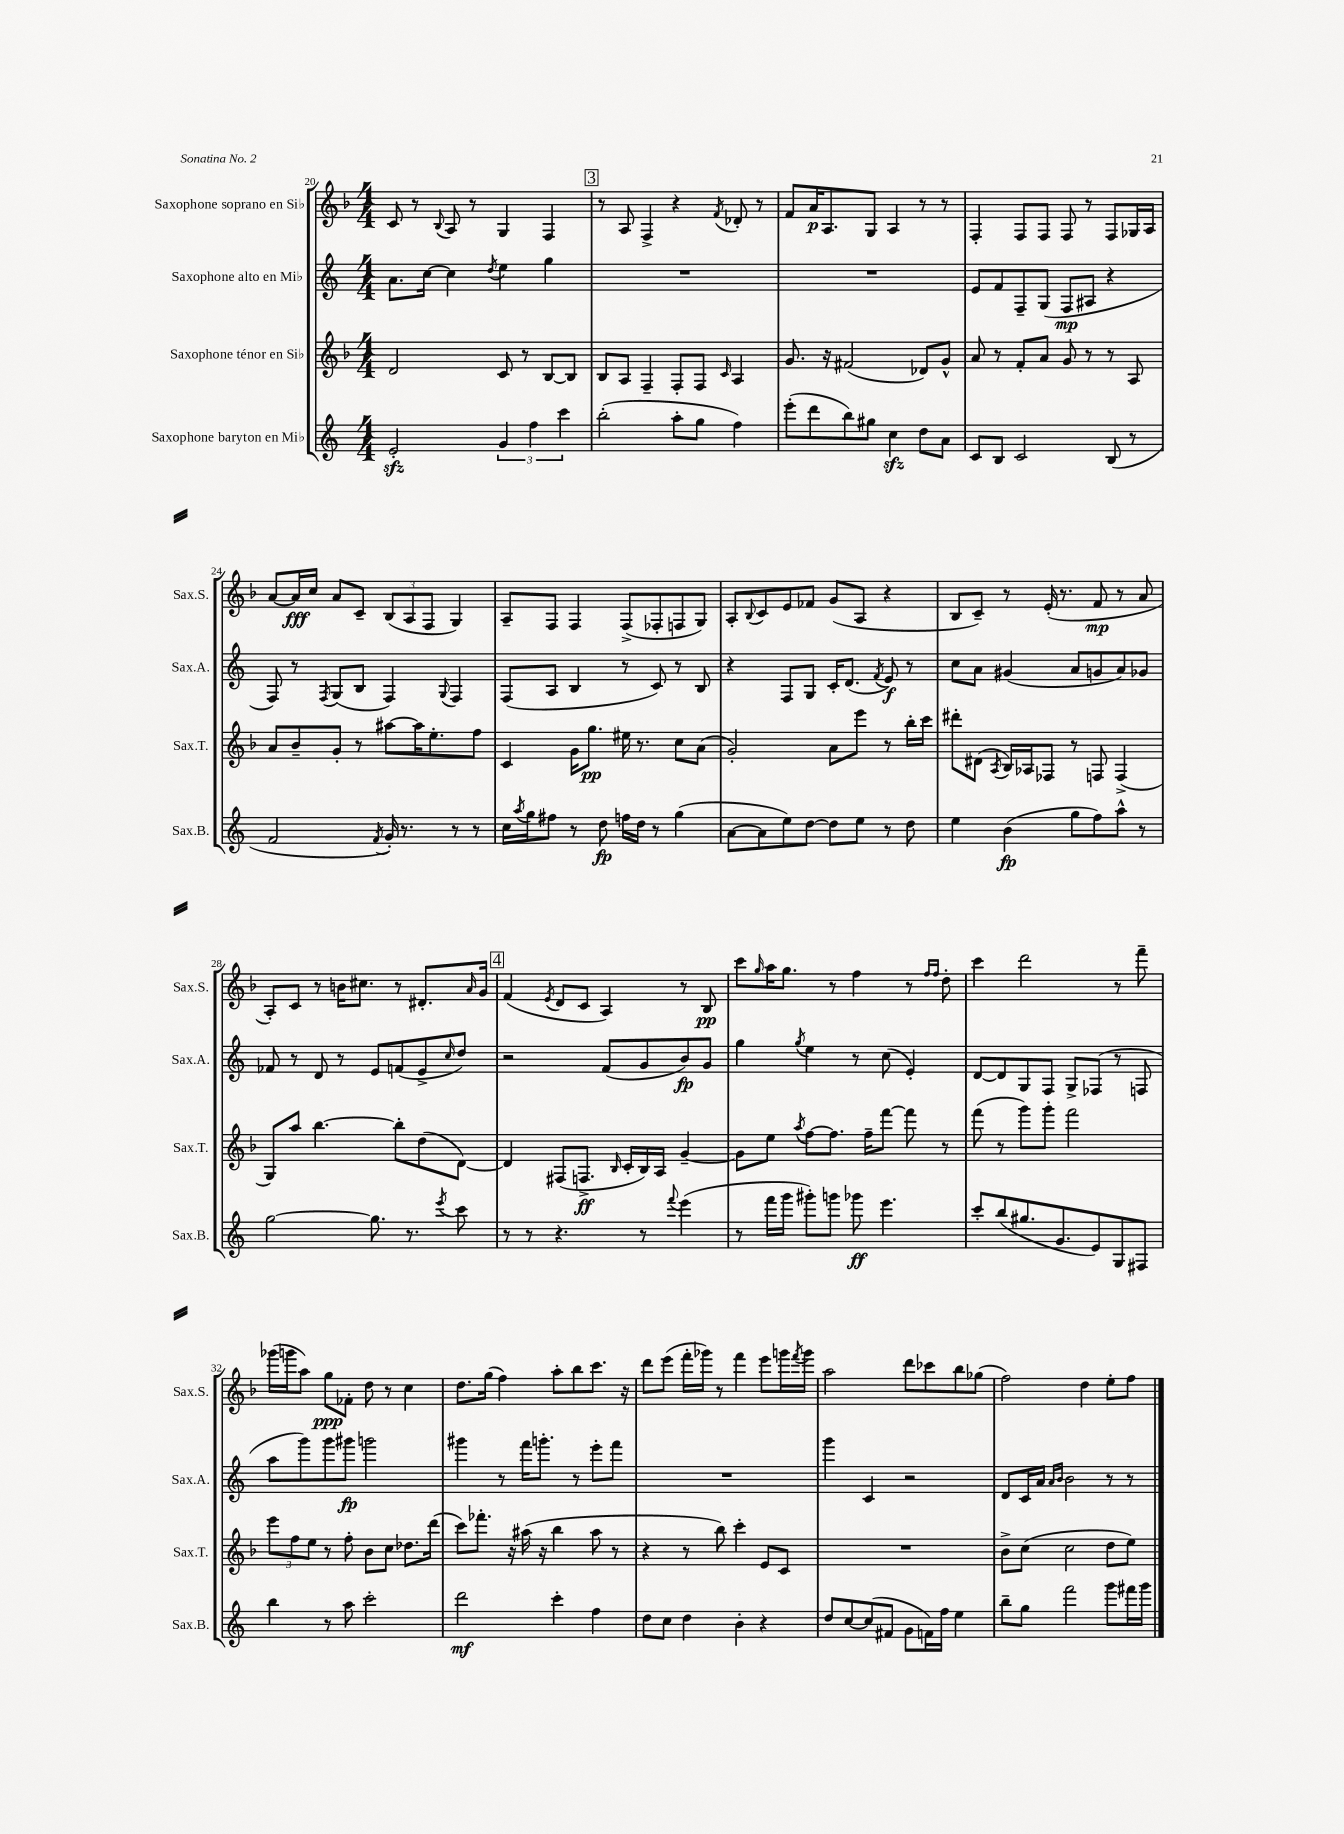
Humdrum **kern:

**kern	**dynam	**kern	**dynam	**kern	**dynam	**kern	**dynam
*part4	*part4	*part3	*part3	*part2	*part2	*part1	*part1
*staff4	*staff4	*staff3	*staff3	*staff2	*staff2	*staff1	*staff1
*I"Saxophone baryton en Mi♭	*	*I"Saxophone ténor en Si♭	*	*I"Saxophone alto en Mi♭	*	*I"Saxophone soprano en Si♭	*
*I'Sax.B.	*	*I'Sax.T.	*	*I'Sax.A.	*	*I'Sax.S.	*
*clefG2	*	*clefG2	*	*clefG2	*	*clefG2	*
*k[]	*	*k[b-]	*	*k[]	*	*k[b-]	*
*M4/4	*	*M4/4	*	*M4/4	*	*M4/4	*
=20	=20	=20	=20	=20	=20	=20	=20
2ezz'/	.	2d/	.	8.a\L	.	8c/	.
.	.	.	.	.	.	8r	.
.	.	.	.	[16cc\Jk	.	.	.
.	.	.	.	.	.	8qqB-/	.
.	.	.	.	4cc\]	.	8A/	.
.	.	.	.	.	.	8r	.
.	.	.	.	8qdd/	.	.	.
6g/	.	8c/	.	4ee\	.	4G/	.
.	.	8r	.	.	.	.	.
6ff\	.	.	.	.	.	.	.
.	.	[8B-/L	.	4gg\	.	4F/	.
6ccc\	.	.	.	.	.	.	.
.	.	8B-/J]	.	.	.	.	.
!!LO:REH:place=s1:t=3
=21	=21	=21	=21	=21	=21	=21	=21
(2bb'\	.	8B-/L	.	1r	.	8r	.
.	.	8A/J	.	.	.	8A/	.
.	.	4F~/	.	.	.	4F^/	.
8aa'\L	.	8F'/L	.	.	.	4r	.
8gg\J	.	8F/J	.	.	.	.	.
.	.	16qqc/	.	.	.	8qf/	.
4ff\)	.	4A/	.	.	.	8d-X'/	.
.	.	.	.	.	.	8r	.
=22	=22	=22	=22	=22	=22	=22	=22
(8eee'\L	.	8.g/	.	1r	.	8f/L	.
8ddd\	.	.	.	.	.	16a/K	p
.	.	16r	.	.	.	8.A/	.
8bb\)	.	(2f#X/	.	.	.	.	.
8gg#X\J	.	.	.	.	.	8G/J	.
4cczz\	.	.	.	.	.	4A/	.
8dd\L	.	8d-X/L)	.	.	.	8r	.
8a\J	.	8g^^/J	.	.	.	8r	.
=23	=23	=23	=23	=23	=23	=23	=23
8c/L	.	8a/	.	8e/L	.	4F'/	.
8B/J	.	8r	.	8f/	.	.	.
2c/	.	8f'/L	.	8F~/	.	8F/L	.
.	.	8a/J	.	(8G/J	.	8F/J	.
.	.	8g/	.	8F/L	mp	8F/	.
.	.	8r	.	8A#X/J	.	8r	.
(8B/	.	8r	.	4r	.	8F/L	.
8r	.	8A/	.	.	.	16G-X/L	.
.	.	.	.	.	.	16A/JJ	.
!!LO:LB:g=z
=24	=24	=24	=24	=24	=24	=24	=24
2f/	.	8a/L	.	8F/)	.	[8a/L	.
.	.	8b-~/	.	8r	.	16a/L]	fff
.	.	.	.	.	.	16cc/JJ	.
.	.	.	.	8qF/	.	.	.
.	.	8g'/J	.	(8G/L	.	8a/L	.
.	.	8r	.	8B/J	.	8c~/J	.
8qf/	.	.	.	.	.	.	.
16g'/)	.	[8aa#X\L	.	4F/)	.	(12B-/L	.
8.r	.	.	.	.	.	.	.
.	.	.	.	.	.	12A/	.
.	.	16aa#\K]	.	.	.	.	.
.	.	.	.	.	.	12F/J	.
.	.	8.ee'\	.	.	.	.	.
.	.	.	.	8qqG/	.	.	.
8r	.	.	.	4F/	.	4G/)	.
8r	.	8ff\J	.	.	.	.	.
=25	=25	=25	=25	=25	=25	=25	=25
16cc\LL	.	4c/	.	(8F/L	.	8A~/L	.
8qaa/	.	.	.	.	.	.	.
16gg\J	.	.	.	.	.	.	.
8ff#X\J	.	.	.	8A/J	.	8F/J	.
8r	.	16g\KL	.	4B/	.	4F/	.
.	.	8.gg\J	pp	.	.	.	.
8dd\	fp	.	.	.	.	.	.
16ffn\LL	.	16ee#X\	.	8r	.	(8F^/L	.
16dd\JJ	.	8.r	.	.	.	.	.
8r	.	.	.	8c/)	.	8F-X'/	.
(4gg\	.	8cc\L	.	8r	.	8Fn/	.
.	.	(8a\J	.	8B/	.	8G/J)	.
=26	=26	=26	=26	=26	=26	=26	=26
[8a\L	.	2g'/)	.	4r	.	8A'/L	.
.	.	.	.	.	.	8qqB-/	.
8a\]	.	.	.	.	.	8c/	.
8ee\)	.	.	.	8F/L	.	8e/	.
[8dd\J	.	.	.	8G/J	.	8f-X/J	.
8dd\L]	.	8a\L	.	16c'/KL	.	(8g/L	.
.	.	.	.	(8.d/J	.	.	.
8ee\J	.	8eee\J	.	.	.	8A/J	.
.	.	.	.	8qf/	.	.	.
8r	.	8r	.	8e/)	f	4r	.
8dd\	.	16bb-'\LL	.	8r	.	.	.
.	.	16ccc\JJ	.	.	.	.	.
=27	=27	=27	=27	=27	=27	=27	=27
4ee\	.	8ddd#X'\L	.	8cc\L	.	8B-/L	.
.	.	(8d#X\J	.	8a\J	.	8c~/J)	.
.	.	8qA/	.	.	.	.	.
(4b\	fp	16B-/LL)	.	(4g#X/	.	8r	.
.	.	16A-X/J	.	.	.	.	.
.	.	8F-X/J	.	.	.	(16e'/	.
.	.	.	.	.	.	8.r	.
8gg\L	.	8r	.	8a/L	.	.	.
8ff\)	.	8Fn/	.	8gn/	.	8f/	mp
8aa^^\J	.	(4F^/	.	8a/)	.	8r	.
8r	.	.	.	8g-X/J	.	8a/	.
!!LO:LB:g=z
=28	=28	=28	=28	=28	=28	=28	=28
[2gg\	.	8G/L)	.	8f-X/	.	8A'/L)	.
.	.	8aa/J	.	8r	.	8c/J	.
.	.	[4.bb-\	.	8d/	.	8r	.
.	.	.	.	8r	.	16bn\KL	.
.	.	.	.	.	.	8.cc#X\J	.
8.gg\]	.	.	.	8e/L	.	.	.
.	.	8bb-'\L]	.	(8fn/	.	8r	.
8.r	.	.	.	.	.	.	.
.	.	(8dd\	.	8e^/	.	8.d#X'/L	.
8qeee/	.	.	.	16qqcc/	.	.	.
8ccc\	.	[8d\J)	.	8dd/J)	.	.	.
.	.	.	.	.	.	16qqa/	.
.	.	.	.	.	.	16g/Jk	.
!!LO:REH:place=s1:t=4
=29	=29	=29	=29	=29	=29	=29	=29
8r	.	4d/]	.	2r	.	(4f/	.
8r	.	.	.	.	.	.	.
.	.	.	.	.	.	8qe/	.
4.r	.	(8F#X/L	.	.	.	8d/L	.
.	.	8.Fn^/J	ff	.	.	8c/J	.
.	.	.	.	(8f/L	.	4A/)	.
.	.	16qqB-/	.	.	.	.	.
.	.	16c'/LL	.	.	.	.	.
8r	.	16B-/)	.	8g/	.	.	.
.	.	16A/JJ	.	.	.	.	.
8qqfff/	.	.	.	.	.	.	.
(4eee\	.	[4g~/	.	8b/)	fp	8r	.
.	.	.	.	8g/J	.	8B-/	pp
=30	=30	=30	=30	=30	=30	=30	=30
8r	.	8g\L]	.	4gg\	.	8ccc\L	.
.	.	.	.	.	.	16qqgg/	.
16fff\LL	.	8ee\J	.	.	.	16aa\K	.
16ggg\JJ	.	.	.	.	.	8.gg\J	.
.	.	8qaa/	.	8qgg/	.	.	.
8ggg#X'\L)	.	[8ff\L	.	4ee\	.	.	.
8gggn\J	.	8.ff\J]	.	.	.	8r	.
8ggg-X\	ff	.	.	8r	.	4ff\	.
.	.	16ff~\KL	.	.	.	.	.
4.eee\	.	[8fff\J	.	(8cc\	.	.	.
.	.	8fff\]	.	4e'/)	.	8r	.
.	.	.	.	.	.	16qqff/LL	.
.	.	.	.	.	.	16qqff/JJ	.
.	.	8r	.	.	.	8dd'\	.
=31	=31	=31	=31	=31	=31	=31	=31
8ccc'/L	.	(8fff\	.	[8d/L	.	4ccc\	.
(8bb/	.	8r	.	8d/]	.	.	.
8.gg#X/	.	8ggg\L)	.	8G/	.	2ddd\	.
.	.	8ggg'\J	.	8F/J	.	.	.
8.g/	.	.	.	.	.	.	.
.	.	2fff\	.	8G^/L	.	.	.
8e/)	.	.	.	(8F-X/J	.	.	.
8G/	.	.	.	8r	.	8r	.
8F#X/J	.	.	.	8Fn/	.	8fff~\	.
!!LO:LB:g=z
=32	=32	=32	=32	=32	=32	=32	=32
4bb\	.	12eee\L	.	8aa\L	.	(16ggg-X\LL	.
.	.	.	.	.	.	16gggn\J	.
.	.	12ff\	.	.	.	.	.
.	.	.	.	8ggg\)	.	8aa\J)	.
.	.	12ee\J	.	.	.	.	.
8r	.	8r	.	8ggg\	.	8gg\L	ppp
8aa\	.	8ff'\	.	8ggg#X\J	fp	8f-X'\J	.
2ccc'\	.	8b-\L	.	2gggn\	.	8dd\	.
.	.	8cc\J	.	.	.	8r	.
.	.	8.dd-X\L	.	.	.	4cc\	.
.	.	(16ddd\Jk	.	.	.	.	.
=33	=33	=33	=33	=33	=33	=33	=33
2ddd\	mf	8ccc\L)	.	4ggg#X\	.	8.dd\L	.
.	.	8.fff-X'\J	.	.	.	.	.
.	.	.	.	.	.	(16gg\Jk	.
.	.	.	.	8r	.	4ff\)	.
.	.	16r	.	.	.	.	.
.	.	(16aa#X\	.	16fff\KL	.	.	.
.	.	16r	.	8.gggn'\J	.	.	.
4ccc'\	.	4bb-\	.	.	.	8aa'\L	.
.	.	.	.	8r	.	8bb-\	.
4ff\	.	8aa#\	.	8eee'\L	.	8.ccc\J	.
.	.	8r	.	8fff\J	.	.	.
.	.	.	.	.	.	16r	.
=34	=34	=34	=34	=34	=34	=34	=34
8dd\L	.	4r	.	1r	.	8ddd\L	.
8cc\J	.	.	.	.	.	(8eee\J	.
4dd\	.	8r	.	.	.	16fff'\LL	.
.	.	.	.	.	.	16ggg-X\JJ)	.
.	.	8bb-\)	.	.	.	8r	.
4b'\	.	4ccc'\	.	.	.	4fff\	.
4r	.	8e/L	.	.	.	8eee\L	.
.	.	8c/J	.	.	.	16gggn\L	.
.	.	.	.	.	.	8qfff/	.
.	.	.	.	.	.	16ggg\JJ	.
=35	=35	=35	=35	=35	=35	=35	=35
8dd/L	.	1r	.	4ggg\	.	2aa\	.
[8cc/	.	.	.	.	.	.	.
(8cc/]	.	.	.	4c/	.	.	.
8f#X/J	.	.	.	.	.	.	.
8g\L	.	.	.	2r	.	8ddd\L	.
16fn\L)	.	.	.	.	.	8ccc-X\	.
16ff\JJ	.	.	.	.	.	.	.
4ee\	.	.	.	.	.	8bb-\	.
.	.	.	.	.	.	(8gg-X\J	.
=36	=36	=36	=36	=36	=36	=36	=36
8bb~\L	.	8b-^\L	.	8d/L	.	2ff\)	.
8gg\J	.	(8cc\J	.	16c/L	.	.	.
.	.	.	.	16a/JJ	.	.	.
.	.	.	.	16qqa/LL	.	.	.
.	.	.	.	16qqb/JJ	.	.	.
2fff\	.	2cc\	.	2b\	.	.	.
.	.	.	.	.	.	4dd\	.
8ggg\L	.	8dd\L	.	8r	.	8ee'\L	.
16fff#X\L	.	8ee\J)	.	8r	.	8ff\J	.
16ggg\JJ	.	.	.	.	.	.	.
==	==	==	==	==	==	==	==
*-	*-	*-	*-	*-	*-	*-	*-
